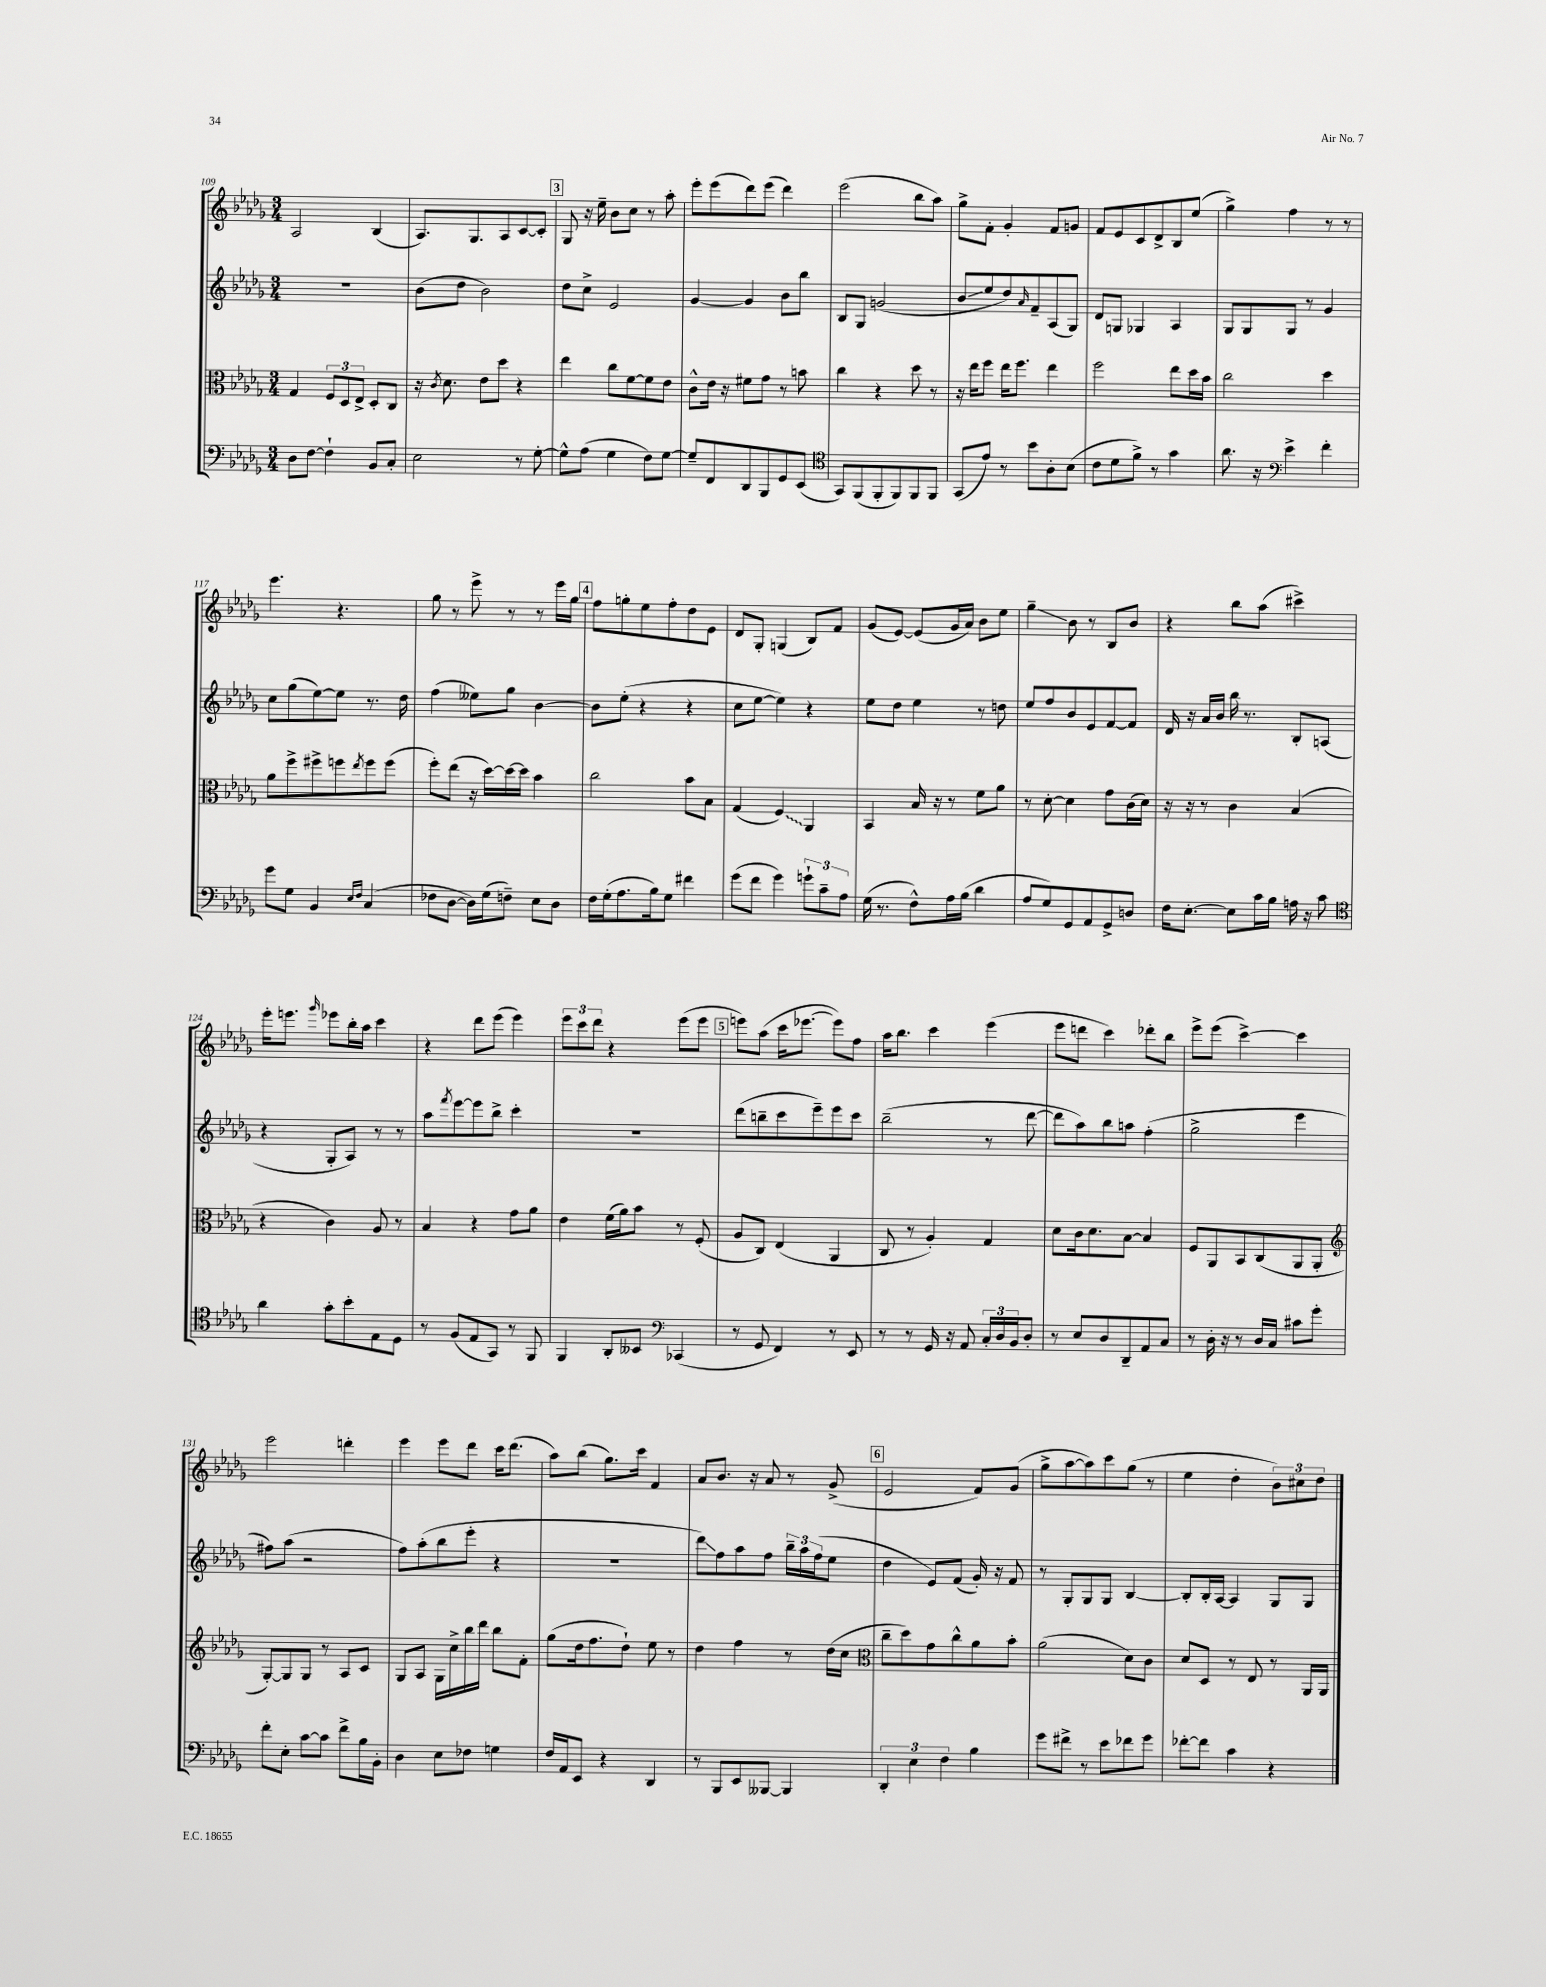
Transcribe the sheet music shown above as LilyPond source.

<<
\new StaffGroup <<
\new Staff = "s0" {
    \clef treble \key des \major \numericTimeSignature \time 3/4
    aes2 bes4( |
    aes8.) ges8. aes8 c'8~ c'8-. |
    \mark \markup { \box "3" } ges8 r16 ees''16-- bes'8 c''8 r8 aes''8-. |
    ees'''8-. ees'''8( des'''8) ees'''8( des'''4) |
    ees'''2( bes''8 aes''8) |
    ges''8-> f'8-. ges'4-. f'8 g'8 |
    f'8 ees'8 c'8 des'8-> bes8 ees''8( |
    ges''4->) f''4 r8 r8 |
    ees'''4. r4. |
    ges''8 r8 ees'''8-> r8 r8 ees'''16 ges''16 |
    \mark \markup { \box "4" } f''8 g''8-. ees''8 f''8-. des''8 ees'8 |
    des'8 ges8-. g4( bes8) f'8 |
    ges'8( ees'8~) ees'8( ges'16 aes'16) bes'8 ees''8 |
    ges''4--\glissando bes'8 r8 bes8 bes'8 |
    r4 bes''8 aes''8( cis'''4->) |
    ees'''16-. e'''8. \grace { ges'''16 } ees'''8 bes''16-. aes''16 c'''4 |
    r4 des'''8 ees'''8( ees'''4) |
    \tuplet 3/2 { ees'''8 c'''8 des'''8 } r4 ees'''8( ees'''8 |
    \mark \markup { \box "5" } e'''8) aes''8( c'''16 ees'''8.~ ees'''8) f''8 |
    aes''16 bes''8. c'''4 ees'''4( |
    ees'''8 d'''8 c'''4) des'''8-. bes''8 |
    ees'''8-> ees'''8( c'''4~->) c'''4 |
    ees'''2 d'''4-. |
    ees'''4 ees'''8 des'''8 c'''16 des'''8.( |
    aes''8) bes''8( ges''8.) c'''16 f'4 |
    aes'8 bes'8. r16 aes'8 r8 ges'8->( |
    \mark \markup { \box "6" } ees'2 f'8) ges'8( |
    ges''8-> aes''8~ aes''8) c'''8 ges''8( r8 |
    ees''4 des''4-. \tuplet 3/2 { bes'8) cis''8 des''8 } \bar "|." |
}
\new Staff = "s1" {
    \clef treble \key des \major \numericTimeSignature \time 3/4
    R2. |
    bes'8( des''8 bes'2) |
    \mark \markup { \box "3" } des''8 c''8-> ees'2 |
    ges'4~ ges'4 bes'8 bes''8 |
    bes8 ges8 g'2( |
    bes'8\glissando ees''8 des''8) \grace { aes'16 } f'8-- aes8( ges8) |
    des'8 g8 ges4 aes4 |
    ges8 ges8 ges8 r8 ges'4 |
    c''8 ges''8( ees''8~) ees''8 r8. des''16 |
    f''4( eeses''8) ges''8 bes'4~ |
    \mark \markup { \box "4" } bes'8 ees''8-.( r4 r4 |
    c''8 ees''8~ ees''4) r4 |
    ees''8 des''8 ees''4 r8 d''8 |
    ees''8 f''8 bes'8 ees'8 f'8~ f'8 |
    des'16 r16 aes'16 bes'16 bes''16 r8. bes8-. a8( |
    r4 ges8-. aes8) r8 r8 |
    aes''8 \acciaccatura { f'''8 } ees'''8~ ees'''8 bes''8-> c'''4-. |
    R2. |
    \mark \markup { \box "5" } des'''8( b''8-- c'''8 ees'''8--) ees'''8 c'''8 |
    bes''2--( r8 des'''8~ |
    des'''8 aes''8) bes''8 a''8 f''4-.( |
    ges''2-> ees'''4 |
    fis''8) aes''8( r2 |
    f''8) aes''8-.( bes''8 ees'''8-. r4 |
    R2. |
    des'''8\glissando) f''8 aes''8 f''8 \tuplet 3/2 { bes''16-- aes''16 f''16( } ees''8 |
    \mark \markup { \box "6" } des''4 ees'8) f'8( ges'16-.) r16 f'8 |
    r8 ges8-. ges8 ges8 bes4~ |
    bes8-. bes16-. aes16~ aes4 ges8 ges8 \bar "|." |
}
\new Staff = "s2" {
    \clef alto \key des \major \numericTimeSignature \time 3/4
    ges4 \tuplet 3/2 { f8 des8 ees8-> } des8-. c8 |
    r16 \acciaccatura { c'8 } des'8. ees'8 des''8 r4 |
    \mark \markup { \box "3" } ees''4 c''8 f'8~ f'8 ees'8 |
    c'8-^ ees'16 r16 fis'8 ges'8 r8 b'8 |
    c''4 r4 des''8 r8 |
    r16 ees''16 f''8 ees''16 f''8. ees''4 |
    f''2 ees''8 des''16 bes'16 |
    c''2 des''4 |
    aes'8 f''8-> fis''8-> f''8 \acciaccatura { ees''8 } f''8 f''8( |
    f''8-.) ees''8( r16 des''16~) des''16~ des''16 bes'4 |
    \mark \markup { \box "4" } c''2 bes'8 bes8 |
    ges4( \once \override Glissando.style = #'zigzag f4\glissando) aes,4 |
    bes,4 bes16 r16 r8 f'8 aes'8 |
    r8 des'8~-. des'4 ges'8 c'16( des'16) |
    r16 r16 r8 c'4 bes4( |
    r4 c'4) aes8 r8 |
    bes4 r4 ges'8 aes'8 |
    ees'4 f'16( aes'16) bes'8 r8 f8-.( |
    \mark \markup { \box "5" } aes8 c8) ees4( aes,4 |
    c8 r8 aes4-.) ges4 |
    des'8 c'16 des'8. bes8~ bes4 |
    f8 aes,8 bes,8 c8( aes,8 aes,8-. |
    \clef treble ges8~-.) ges8 ges8 r8 aes8 c'8 |
    ges8 aes8 ges16 c''16-> bes''16 des'''16 bes''8 f'8-. |
    ges''8( des''16 f''8. des''8-!) ees''8 r8 |
    des''4 f''4 r8 des''16( c''16 |
    \mark \markup { \box "6" } \clef alto c''8-- des''8) ges'8 c''8-^ aes'8 bes'8-. |
    aes'2( des'8) c'8 |
    des'8 des8 r8 ees8 r8 aes,16 aes,16 \bar "|." |
}
\new Staff = "s3" {
    \clef bass \key des \major \numericTimeSignature \time 3/4
    des8 f8~ f4-! bes,8 c8-. |
    ees2 r8 ges8~-. |
    \mark \markup { \box "3" } ges8-^ aes8( ges4 f8) ges8~ |
    ges8-- f,8 des,8 bes,,8 ges,8 ees,8( |
    \clef tenor ges,8) f,8( f,8-. f,8) f,8 f,8 |
    ges,8( ees'8) r8 bes'8 aes8-. bes8( |
    c'8 des'8 f'8->) r8 ges'4 |
    aes'8. r16 \clef bass ees'4-> f'4-. |
    ges'8 ges8 bes,4 \grace { ees16 f16 } c4( |
    fes8 des8~ des16) ges16( f8--) ees8 des8 |
    \mark \markup { \box "4" } f16 ges16-.( aes8. bes16) ges8 fis'4 |
    ges'8( f'8 ges'4) \tuplet 3/2 { g'8-! c'8-- aes8 } |
    ges16( r8. f8-^) aes16 bes16( des'4 |
    aes8 ges8) ges,8 aes,8 ges,8-> d8 |
    f16 ees8.~-. ees8 c'16 bes16 a16 r16 c'8 |
    \clef tenor aes'4 ges'8-. bes'8-. ees8 des8 |
    r8 f8( ees8 ges,8) r8 f,8 |
    f,4 aes,8-. beses,8 \clef bass ces,4( |
    \mark \markup { \box "5" } r8 ges,8 f,4) r8 ees,8 |
    r8 r8 ges,16 r16 aes,8 \tuplet 3/2 { c16-. des16 bes,16 } des8-. |
    r8 ees8 des8 des,8-- aes,8 c8 |
    r8 des16-. r16 r8 des16 c16 cis'8 ges'8-. |
    f'8-. ees8-. c'8~ c'8 f'8-> bes16 bes,16-. |
    des4 ees8 fes8 g4 |
    f16 aes,16 ees,8 r4 des,4 |
    r8 bes,,8 ees,8 beses,,8~ beses,,4 |
    \mark \markup { \box "6" } \tuplet 3/2 { des,4-. ees4 f4 } bes4 |
    ges'8 fis'8-> r8 ees'8 fes'8 ges'8 |
    fes'8~-. fes'8 c'4 r4 \bar "|." |
}
>>
>>
\layout { \context { \Score currentBarNumber = #109 } }
